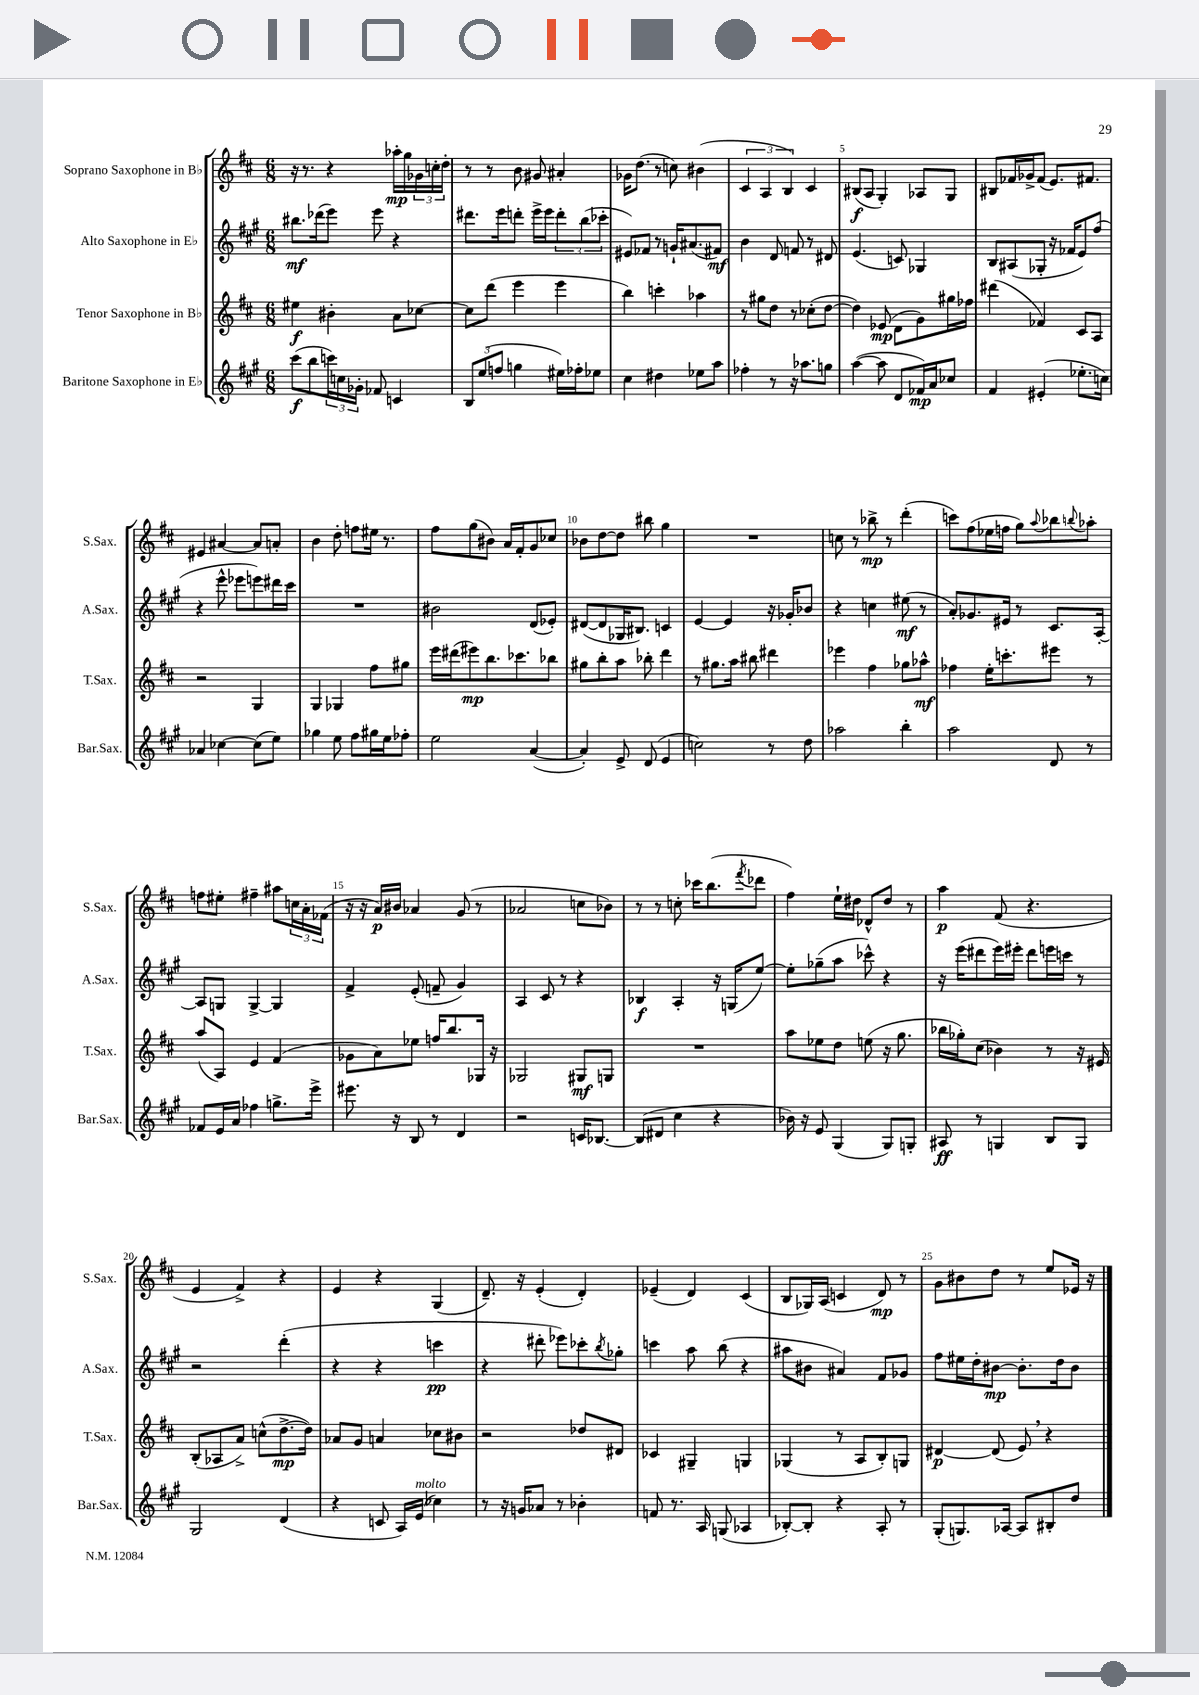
<<
\new StaffGroup <<
\new Staff = "s0" \with { instrumentName = "Soprano Saxophone in Bb" shortInstrumentName = "S.Sax." } {
    \clef treble \key d \major \numericTimeSignature \time 6/8
    r16 r8. r4 aes''16-.\mp g''16 \tuplet 3/2 { ges'16 c''16-. d''16-. } |
    r8 r8 b'8 gis'8 ais'4-. |
    ges'16 d''8.( r8 c''8) bis'4( |
    \tuplet 3/2 { cis'4 a4 b4) } cis'4 |
    bis8\f( a8 g4-.) aes8 g8 |
    bis8 fes'16 ges'16-> fes'8( e'8.) fis'8. |
    eis'4 ais'4~ ais'8 a'8-. |
    b'4 d''8-. f''8 eis''16 r8. |
    fis''8 g''8( bis'8) a'16 fis'16-. g'8 ces''8 |
    bes'8 d''8~ d''8 bis''8 g''4 |
    R2. |
    c''8 r8 bes''8->\mp r8 d'''4-.( |
    c'''8) fis''8( ees''16 f''16 g''8) \appoggiatura { a''8 } bes''8 \appoggiatura { b''8 } aes''8-. |
    f''8 eis''8-. fis''4-- ais''8 \tuplet 3/2 { c''16 a'16-. fes'16( } |
    r16 r16 a'16\p) bis'16 aes'4 g'8( r8 |
    aes'2 c''8 bes'8) |
    r8 r8 c''8-. ces'''16 b''8.( \acciaccatura { fis'''8 } des'''8 |
    fis''4) e''16-! dis''16 des'8-^ dis''8 r8 |
    a''4\p fis'8( r4. |
    e'4 fis'4->) r4 |
    e'4 r4 g4( |
    d'8.--) r16 e'4-.( d'4-.) |
    ees'4--( d'4) cis'4( |
    b8 ges16) a16( c'4 d'8\mp) r8 |
    g'8 bis'8 d''8 r8 e''8 ees'16 r16 \bar "|." |
}
\new Staff = "s1" \with { instrumentName = "Alto Saxophone in Eb" shortInstrumentName = "A.Sax." } {
    \clef treble \key a \major \numericTimeSignature \time 6/8
    bis''8.\mf des'''16( e'''8) e'''8 r4 |
    dis'''8. e'''16 d'''8-. e'''16-> e'''16 \tuplet 3/2 { d'''8-. b''8( ces'''8-. } |
    eis'8) fes'8 r8 g'16-! ais'8.( fis'8\mf) |
    b'4 d'8 f'8 r8 dis'8 |
    e'4.( c'8) ges4 |
    b8 ais8( ges8-. r16 fes'16 e'8) fis''8( |
    r4 e'''8-^ ees'''8 e'''8) dis'''16 cis'''16 |
    R2. |
    bis'2 d'8( ees'8-.) |
    dis'8~( dis'8 ges16 bis8.) c'4 |
    e'4~ e'4 r16 ges'16-. bes'8 |
    r4 c''4 eis''8\mf( r8 |
    a'8-.) ges'8. eis'16 r8 cis'8. a16~-. |
    a8 g8 g4~-> g4 |
    fis'4-> e'8-.( f'8-- gis'4) |
    a4 cis'8 r8 r4 |
    bes4\f a4-. r16 g16( e''8~) |
    e''8-. ges''8--( a''8 ces'''8-^) r4 |
    r16 e'''16( dis'''8 e'''16) eis'''16-. dis'''8 e'''16 c'''16 r8 |
    r2 d'''4-.( |
    r4 r4 c'''4\pp |
    r4 dis'''8-. ees'''8) ces'''8-. \acciaccatura { b''8 } ges''8-. |
    c'''4 a''8 b''8( r4 |
    ais''8 bis'8 ais'4) fis'8 ges'8 |
    fis''8 eis''16 d''16-. bis'8~\mp bis'8.-. d''16 bis'8 \bar "|." |
}
\new Staff = "s2" \with { instrumentName = "Tenor Saxophone in Bb" shortInstrumentName = "T.Sax." } {
    \clef treble \key d \major \numericTimeSignature \time 6/8
    eis''4\f bis'4-. a'8 ces''8~ |
    ces''8 d'''8( e'''4 e'''4 |
    b''4) c'''4-. aes''4 |
    r8 gis''8 d''8 r8 ces''8-.( d''8~ |
    d''4) ees'8\mp( d'8 g'8) gis''16 fes''16 |
    dis'''4( fes'4) cis'8 a8 |
    r2 g4 |
    g4 ges4 fis''8 gis''8 |
    e'''16 dis'''16( eis'''8\mp) b''8. ces'''8. bes''8 |
    gis''8 b''8-. a''8 bes''8-. d'''4 |
    r8 gis''8. a''16 bis''8 dis'''4 |
    ees'''4 fis''4 ges''8 aes''8-^\mf |
    fes''4 e''16-. c'''8.-. eis'''8 r8 |
    a''8( a8) e'4 fis'4( |
    ges'8 a'8) ees''8 f''16 b''8. ges16 r16 |
    ges2 gis8\mf g8 |
    R2. |
    a''8 ees''8 d''8 e''8( r16 g''8. |
    bes''16 ges''16-.) cis''8( bes'4) r8 r16 eis'16 |
    b8-.( aes8 a'8->) c''8-^( d''8.~->\mp d''16) |
    aes'8 g'8 a'4 ces''8 bis'8 |
    r2 des''8 dis'8 |
    ces'4 gis4-- g4 |
    ges4( r8 a8 b8-.) g8 |
    dis'4~\p dis'8( e'8) \breathe r4 \bar "|." |
}
\new Staff = "s3" \with { instrumentName = "Baritone Saxophone in Eb" shortInstrumentName = "Bar.Sax." } {
    \clef treble \key a \major \numericTimeSignature \time 6/8
    cis'''8\f( b''8 \tuplet 3/2 { c'''16) c''16 ges'16-. } fes'8 c'4 |
    \tuplet 3/2 { b8 e''8( f''8 } g''4 eis''16) fes''16-. ees''8 |
    cis''4 dis''4 ees''8 a''8 |
    fes''4-. r8 r16 aes''8. g''8 |
    a''4~( a''8 d'8 fes'16\mp) a'16 ces''8 |
    fis'4 eis'4-.( ees''8.-. c''16) |
    aes'4 ces''4~ ces''8( e''8) |
    ges''4 e''8 fis''8 gis''16 e''16 fes''8-. |
    e''2 a'4~( |
    a'4-.) e'8-> d'8( e'4 |
    c''2) r8 d''8 |
    aes''2 b''4-. |
    a''2 d'8 r8 |
    fes'8 e'16 a'16 fes''4 g''8.-> e'''16-> |
    eis'''8. r16 b8 r8 d'4 |
    r2 c'16 bes8.~ |
    bes8( dis'8 cis''4 r4 |
    bes'16) r16 e'8 gis4( gis8) g8-. |
    ais8\ff r8 g4 b8 g8 |
    gis2 d'4( |
    r4 c'8 a16) e'16^\markup { \italic "molto" }( ces''4) |
    r8 r16 g'16 aes'8 r8 bes'4-. |
    f'8 r8. a16 g8( aes4 |
    bes8~-.) bes8-. r4 a8-. r8 |
    gis8-.( g8.) aes16~ aes8 bis8-. d''8 \bar "|." |
}
>>
>>
\layout { \context { \Score \override BarNumber.break-visibility = ##(#f #t #t) barNumberVisibility = #(every-nth-bar-number-visible 5) } }
